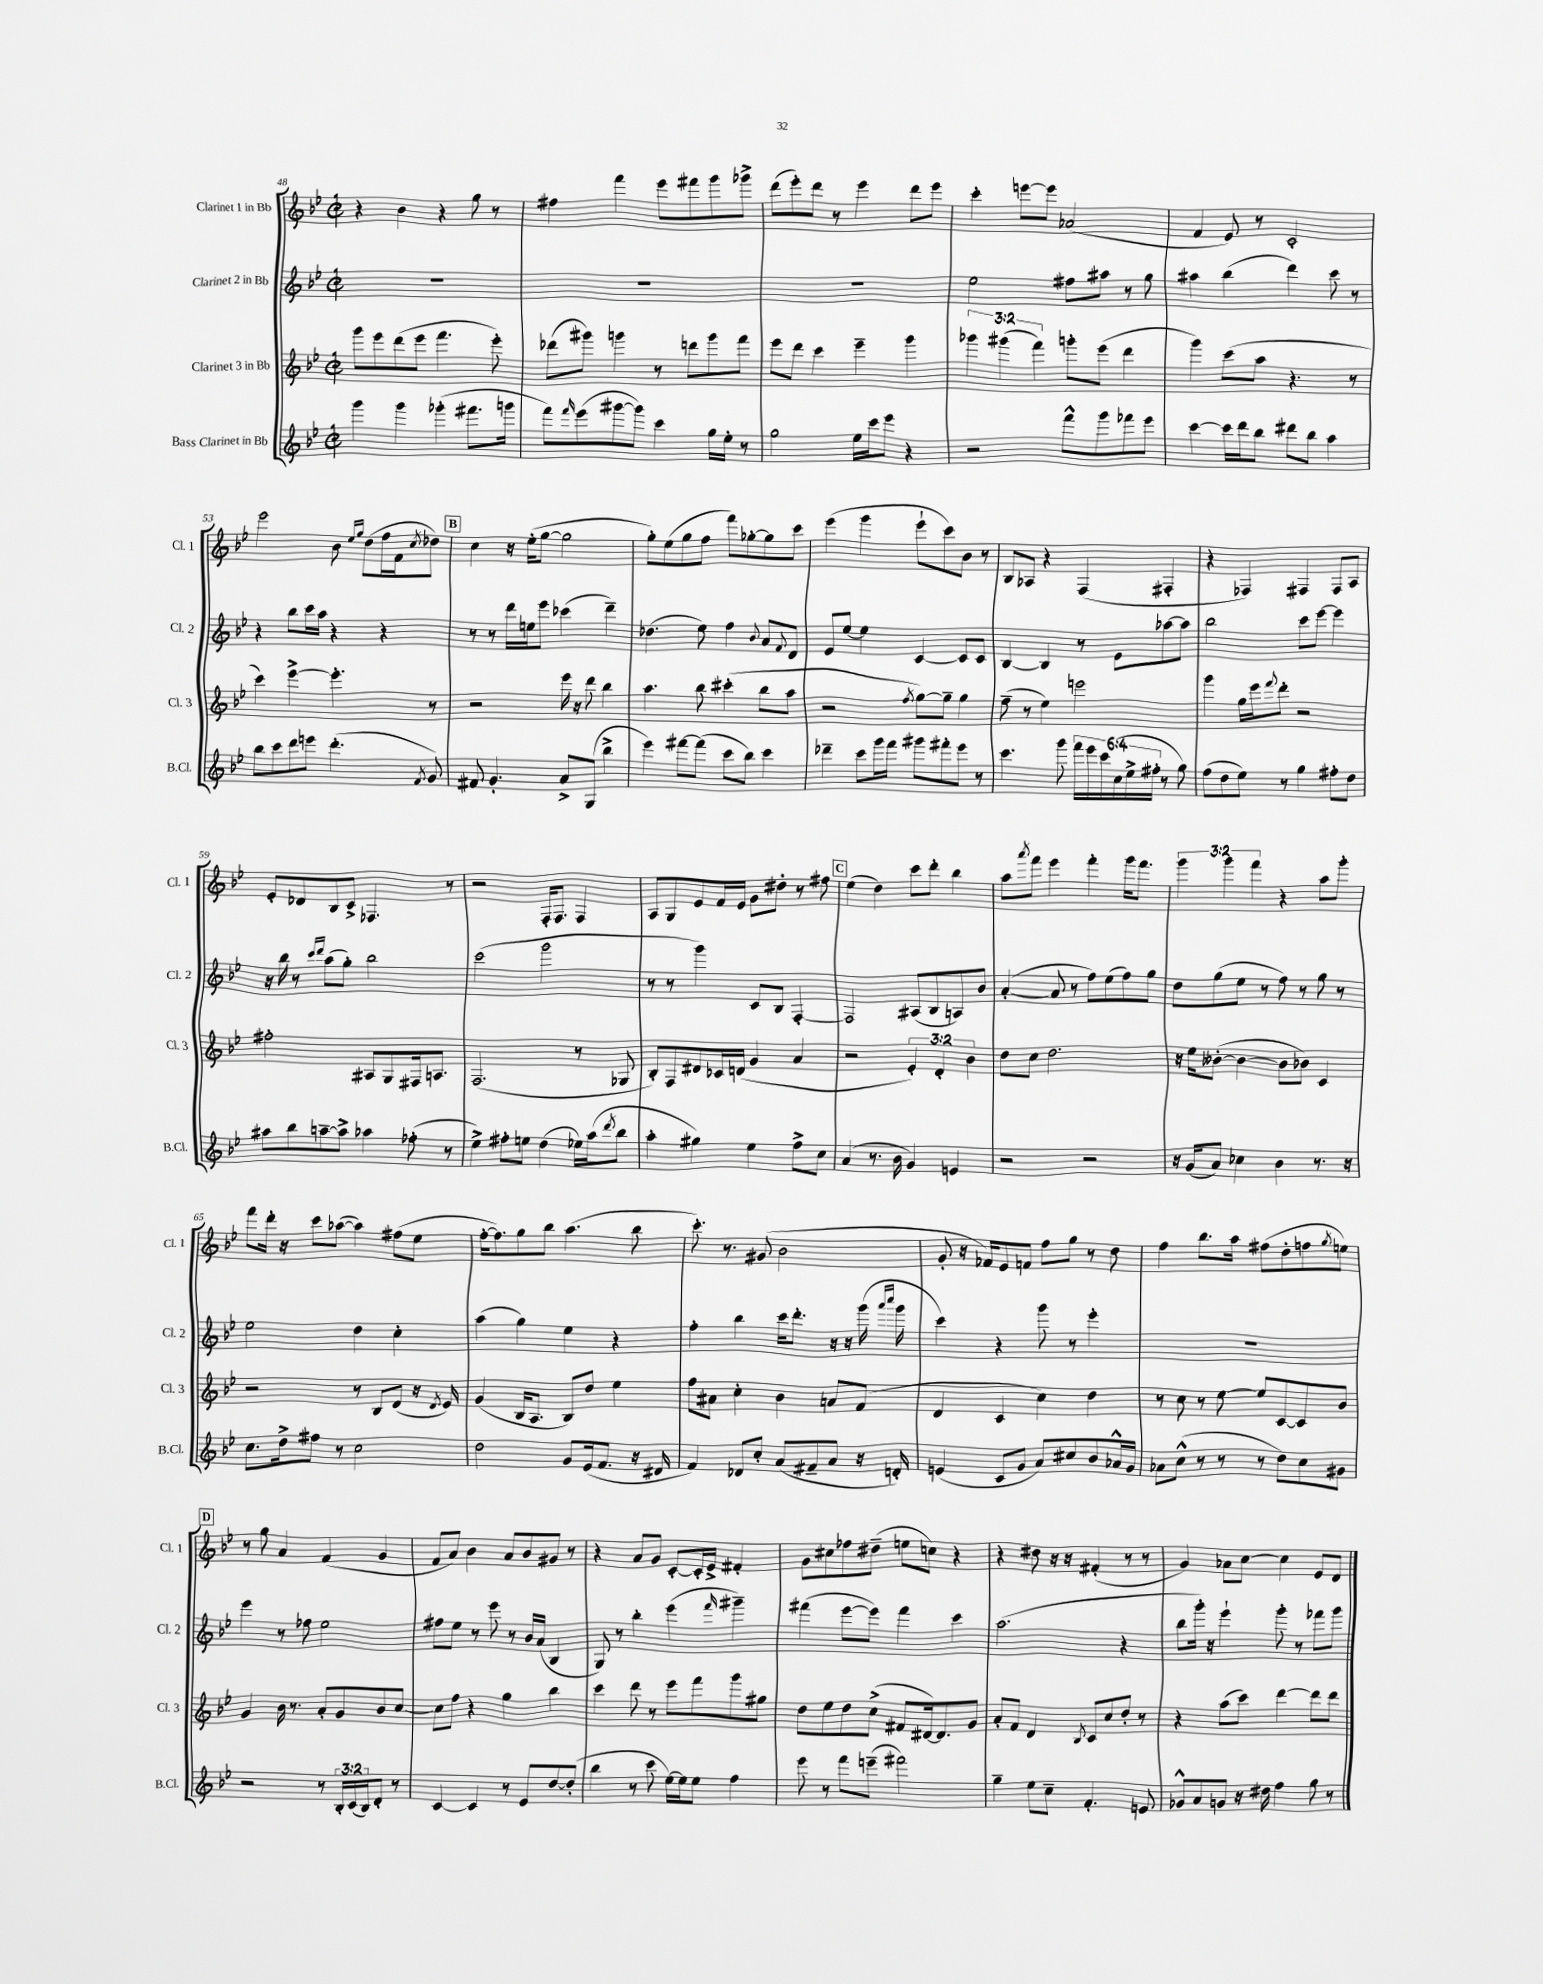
<<
\new StaffGroup <<
\new Staff = "s0" \with { instrumentName = "Clarinet 1 in Bb" shortInstrumentName = "Cl. 1" } {
    \clef treble \key bes \major \defaultTimeSignature \time 2/2 \override Staff.TupletNumber.text = #tuplet-number::calc-fraction-text
    r4 bes'4 r4 g''8 r8 |
    fis''4 f'''4 ees'''8 fis'''8 g'''8 ges'''8-> |
    d'''8( ees'''8-.) d'''8 r8 ees'''4 d'''8 ees'''8 |
    c'''4-. e'''8~ e'''8 aes'2( |
    f'4 ees'8) r8 c'2-. |
    ees'''2 bes'8 \grace { ees''16 g''16 } d''8( f''16 f'16 \acciaccatura { c''8 } des''8) |
    \mark \markup { \box "B" } c''4 r16 ees''16-.( g''8~ g''2 |
    g''8-.) ees''8( g''8 f''8 f'''8) ges''8~-. ges''8 c'''8 |
    ees'''4( g'''4 ees'''8-! c'''8) bes'8 r8 |
    bes8 aes8 r4 f4( fis4-. |
    r4 fes4) fis4 fis8 a8 |
    ees'8-. des'8 bes8 c'8-> fes4. r8 |
    r2 f16-. f8. f4 |
    a8 g8 ees'8 f'16 ees'16 g'8 dis''8-. r8 fis''8 |
    \mark \markup { \box "C" } ees''4( d''4) c'''8 d'''8-. bes''4 |
    a''8 \acciaccatura { a'''8 } f'''8 ees'''4 f'''4-. g'''16 f'''8. |
    \tuplet 3/2 { g'''4 g'''4 f'''4 } r4 a''8 g'''8-. |
    f'''8 d'''16-. r16 c'''8 aes''8~( aes''4) fis''8( ees''8 |
    f''16~-. f''8.) g''8 bes''8 a''4.( bes''8 |
    c'''8.-.) r8. gis'8( bes'2 |
    g'8-. r16 fes'16) ees'8 f'8 f''8 g''8 r8 d''8 |
    f''4 bes''8. a''16 fis''8( d''8-. f''8 \acciaccatura { g''8 } e''8) |
    \mark \markup { \box "D" } r8 g''8 a'4 f'4( g'4 |
    f'8 a'8) bes'4 a'8 bes'8 gis'8 r8 |
    r4 a'8 g'8 c'8~-. c'16-. ees'16-> fis'4-. |
    g'8 cis''8 fes''8 dis''8--( e''8 c''8) r4 |
    r4 dis''8 r16 r16 fis'4-.( r8 r8 |
    g'4) aes'8 c''8~ c''4 ees'8 d'8 \bar "|." |
}
\new Staff = "s1" \with { instrumentName = "Clarinet 2 in Bb" shortInstrumentName = "Cl. 2" } {
    \clef treble \key bes \major \defaultTimeSignature \time 2/2
    R1 |
    R1 |
    R1 |
    ees''2 fis''8 ais''8 r8 g''8 |
    ais''4 bes''4( d'''4) c'''8 r8 |
    r4 bes''8 c'''16 a''16 r4 r4 |
    \mark \markup { \box "B" } r8 r8 d'''16 e''16 ees'''8 ces'''4( d'''4--) |
    des''4.( ees''8) f''4 \appoggiatura { bes'8 } a'8 \appoggiatura { f'8 } d'8 |
    ees'8 ees''8~ ees''4 c'4~ c'8 c'8 |
    bes4~ bes4 r8 ees'8 aes''8~ aes''8 |
    bes''2 c'''8 ees'''8~ ees'''4 |
    r16 bes''16 r8 \grace { c'''16 d'''16 } a''8( g''8-.) bes''2 |
    c'''2( g'''2 |
    r8 r8 g'''4) c'8 bes8 f4~-. |
    \mark \markup { \box "C" } f2 ais8( bes8 a8) bes'8 |
    a'4~-.( a'8 r8 f''8) ees''8( f''8) g''8 |
    d''8 g''8( ees''8 r8 f''8) r8 g''8 r8 |
    ees''2 d''4 c''4-. |
    a''4( g''4) ees''4 r4 |
    f''4-. bes''4 c'''16 d'''8.-. r16 r16 g'''16( \grace { a'''16 c''''16 } g'''16 |
    c'''4) r4 g'''8 r8 ees'''4-. |
    R1 |
    \mark \markup { \box "D" } ees'''4 r8 fes''8 ees''2 |
    fis''8 ees''8 r8 ees'''8 r8 bes'16 a'16( bes4 |
    g8) r8 bes''4-. ees'''4( \grace { f'''16 } gis'''4--) |
    fis'''4( ees'''8~ ees'''8) fis'''4 c'''4 |
    a''2.( r4 |
    bes''8 g'''16-.) r16 ees'''4-! g'''8-. r8 fes'''8 g'''8 \bar "|." |
}
\new Staff = "s2" \with { instrumentName = "Clarinet 3 in Bb" shortInstrumentName = "Cl. 3" } {
    \clef treble \key bes \major \defaultTimeSignature \time 2/2 \override Staff.TupletNumber.text = #tuplet-number::calc-fraction-text
    g'''8 ees'''8 d'''8( ees'''8 f'''4. ees'''8-.) |
    des'''8( gis'''8) g'''4 r8 d'''8 g'''8 f'''8 |
    ees'''8 d'''8 c'''4 ees'''4-- g'''4 |
    \tuplet 3/2 { ges'''4 gis'''4( f'''4) } g'''8-. ees'''8( d'''4 |
    g'''4) c'''8( a''8 r4. r8 |
    c'''4) ees'''4~-> ees'''4.-. r8 |
    \mark \markup { \box "B" } r2 ees'''16 r16 d'''8 bes''4 |
    a''4. bes''8 cis'''4-.( bes''8 a''8 |
    r2 \acciaccatura { f''8 } g''8~) g''8-- g''4 |
    f''8--( r8 ees''4) e'''2 |
    g'''4 g''16 ees'''16 \appoggiatura { f'''8 } d'''8-. r2 |
    fis''2-. ais8 g8 fis16 a8. |
    f2.( r8 ges8 |
    bes8-.) f8 dis'8 ces'16 d'16( g'4 a'4 |
    \mark \markup { \box "C" } r2 \tuplet 3/2 { ees'4-.) d'4-. bes'4 } |
    d''8 c''8 d''2. |
    r16 ees''16 beses'8~-.( beses'4~ beses'8 bes'8) c'4 |
    r2 r8 bes8 d'8( r16 \acciaccatura { d'8 } ees'16) |
    g'4( bes16 a8. bes8) d''8 ees''4 |
    f''8 ais'8 c''4-. bes'4 a'8 f'8( |
    d'4 c'4 c''4) d''4 |
    r8 c''8 r8 ees''8~ ees''8 c'8~ c'8 bes'8 |
    \mark \markup { \box "D" } g'4 bes'16 r8. a'8-. g'8 bes'8 c''8~ |
    c''8 f''8 r4 g''4 bes''4 |
    c'''4 d'''8 r8 ees'''8 f'''8 g'''8 gis''8 |
    d''8 ees''8 d''8 c''8->( fis'8 dis'16~) dis'8. g'8 |
    a'8-. f'8 d'4 \acciaccatura { bes8 } c'8 c''8 d''8-. r8 |
    r4 a''8( c'''8) d'''4~ d'''8 d'''8 \bar "|." |
}
\new Staff = "s3" \with { instrumentName = "Bass Clarinet in Bb" shortInstrumentName = "B.Cl." } {
    \clef treble \key bes \major \defaultTimeSignature \time 2/2 \override Staff.TupletNumber.text = #tuplet-number::calc-fraction-text
    g'''4 g'''4 ges'''4-.( fis'''8. g'''16 |
    f'''8) \grace { f'''16 } ees'''8( gis'''8~ gis'''8) c'''4 g''16 ees''16-. r8 |
    g''2 ees''16 c'''16 ees'''8 r4 |
    r2 f'''8-^ g'''8 fes'''8 ees'''8 |
    c'''4~ c'''16 d'''16 bes''8 dis'''8 bes''8 a''4 |
    bes''8 c'''8 d'''8 e'''8 d'''4.-.( \acciaccatura { f'8 } g'8) |
    \mark \markup { \box "B" } fis'8 g'4.-. a'8-> g8( bes''4-> |
    ees'''4) fis'''8~ fis'''8( c'''8 bes''8) c'''4 |
    des'''4-- c'''8 g'''16 f'''16 gis'''8 fis'''8-. ees'''8 r8 |
    c'''4. g'''8 \tuplet 6/4 { f'''16 ees'''16 c'''16 c''16( ees''16-> fis''16-. } r8 g''8) |
    f''8( d''8 ees''8) r8 g''4 fis''8-. d''8 |
    ais''8 bes''8 a''8~-- a''8-> aes''4 fes''8-.( r8 |
    ees''4->) fis''8-. e''8 d''4( ees''16) a''16( \acciaccatura { d'''8 } bes''8 |
    a''4-. gis''4) ees''4 f''8-> c''8 |
    \mark \markup { \box "C" } a'4( r8. bes'16 g'4) e'4 |
    r2 r2 |
    r16 g'16( a'8) ces''4 bes'4 r8. r16 |
    c''8. d''16-> fis''8 r8 c''2 |
    d''2 g'8 ees'16( f'8. r16 dis'16 |
    f'4) des'8 c''8-. a'8( fis'8-- a'8 r16 d'16-.) |
    e'4( c'8 g'8 a'8) cis''8 bes'8 aes'16-^ g'16 |
    aes'8 c''8-^( r8 r8 r8 d''8) c''8 gis'8 |
    \mark \markup { \box "D" } r2 r8 \tuplet 3/2 { bes16-. c'16( bes16) } d'8-. r8 |
    c'4~ c'4 r8 ees'8 d''8~ d''8-.( |
    bes''4 r8 c'''8 ees''16~) ees''16 ees''8 f''4 |
    ees'''8 r8 f'''8 e'''8--( fis'''2) |
    g''4-- ees''8 c''8-- f'4.-. e'8 |
    ges'8-^ a'8 g'8 r16 dis''16 f''4 g''8 r8 \bar "|." |
}
>>
>>
\layout { \context { \Score currentBarNumber = #48 } }
